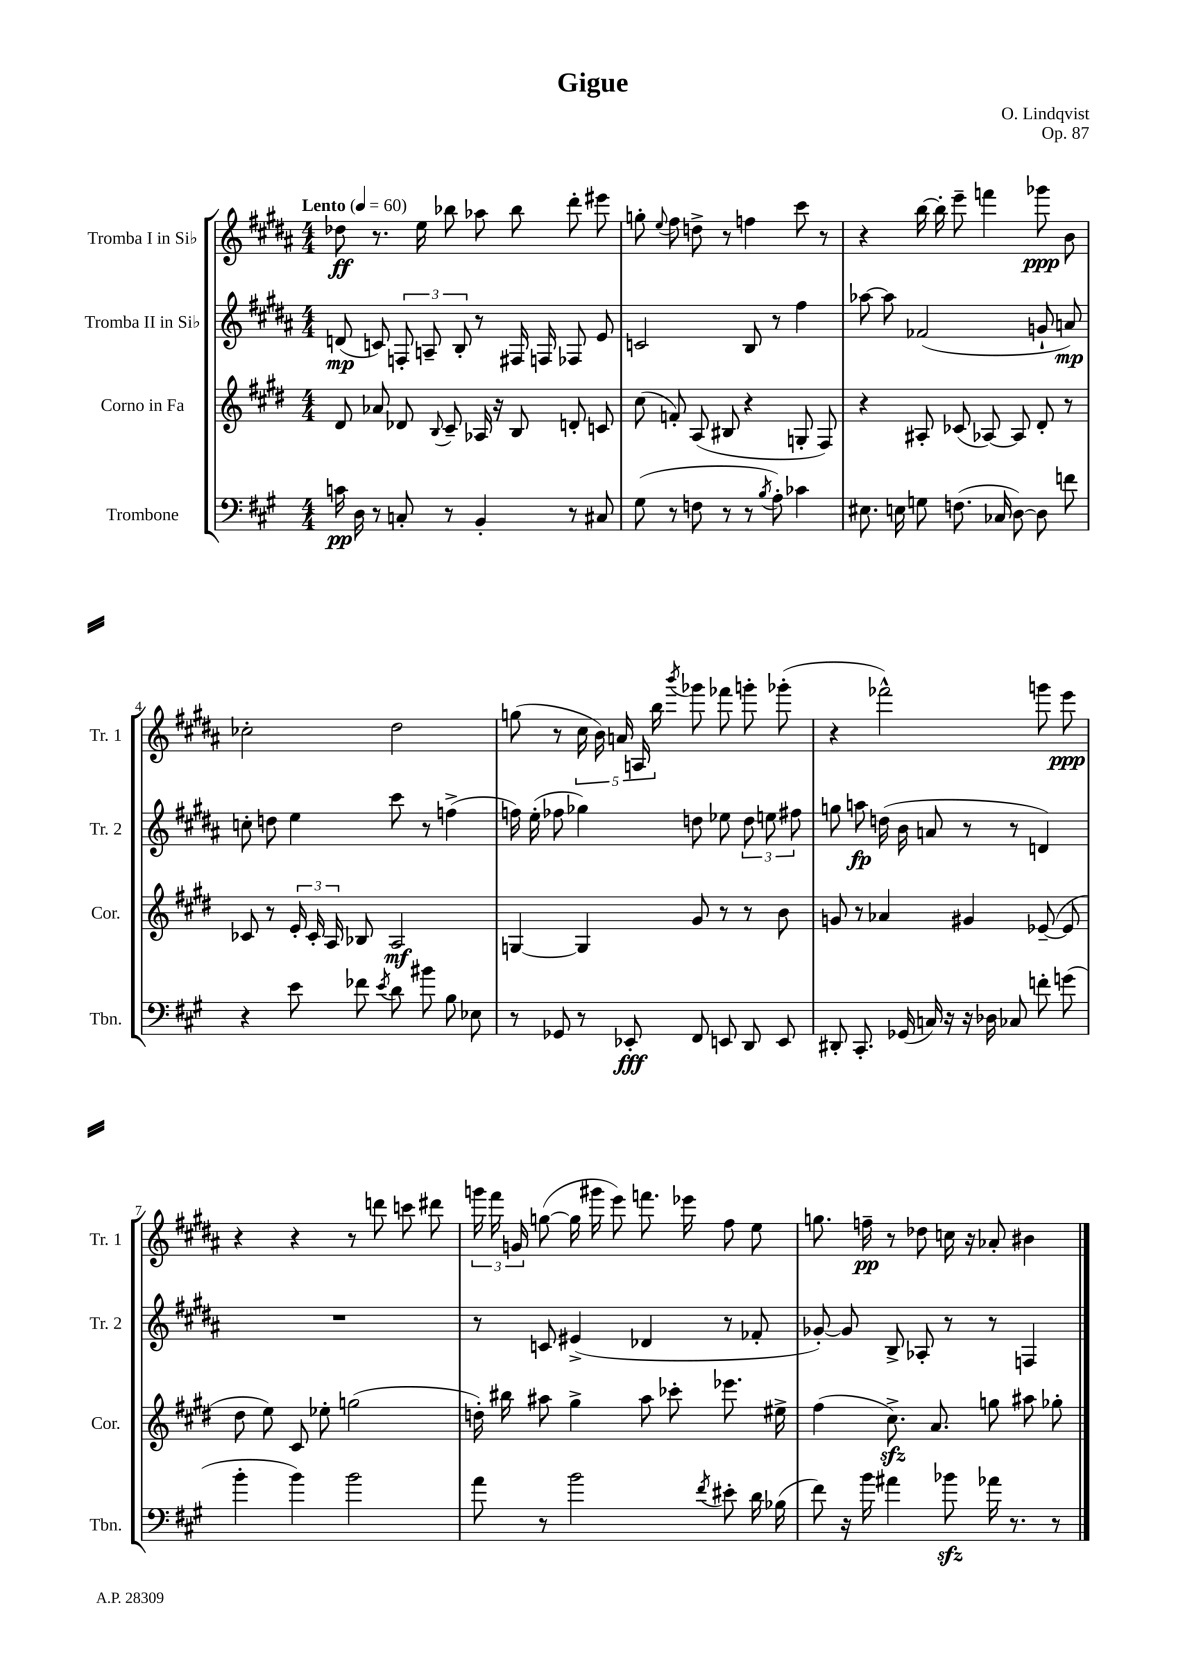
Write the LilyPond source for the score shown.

\header { title = "Gigue" composer = "O. Lindqvist" opus = "Op. 87" }
<<
\new StaffGroup <<
\new Staff = "s0" \with { instrumentName = "Tromba I in Sib" shortInstrumentName = "Tr. 1" } {
    \clef treble \key b \major \numericTimeSignature \time 4/4 \tempo "Lento" 4 = 60
    \autoBeamOff des''8\ff r8. e''16 bes''8 aes''8 bes''8 dis'''8-. eis'''8 |
    g''8-. \appoggiatura { e''8 } fis''8 d''8-> r8 f''4 cis'''8 r8 |
    r4 b''16~ b''16-. e'''8-- f'''4 ges'''8\ppp b'8 |
    ces''2-. dis''2 |
    g''8( r8 \tuplet 5/4 { cis''16 b'16) a'16 a16 b''16 } \acciaccatura { b'''8 } ges'''8 fes'''8 g'''8-. ges'''8-.( |
    r4 fes'''2-^) g'''8 e'''8\ppp |
    r4 r4 r8 d'''8 c'''8 dis'''8 |
    \tuplet 3/2 { g'''16 fis'''16 g'16 } g''8~( g''16 gis'''16 e'''8) f'''8. ees'''16 fis''8 e''8 |
    g''8. f''16--\pp r8 des''8 c''16 r16 aes'8-. bis'4 \bar "|." |
}
\new Staff = "s1" \with { instrumentName = "Tromba II in Sib" shortInstrumentName = "Tr. 2" } {
    \clef treble \key b \major \numericTimeSignature \time 4/4
    \autoBeamOff d'8\mp( c'8) \tuplet 3/2 { f8-. a8-- b8-. } r8 fis16 f16 fes8 e'8 |
    c'2 b8 r8 fis''4 |
    aes''8~ aes''8 fes'2( g'8-! a'8\mp) |
    c''8-. d''8 e''4 cis'''8 r8 f''4->( |
    f''16) e''16-.( fes''8 ges''4) d''8 ees''8 \tuplet 3/2 { d''8 e''8 fis''8 } |
    g''8 a''8\fp d''16( b'16 a'8 r8 r8 d'4) |
    R1 |
    r8 c'8 eis'4->( des'4 r8 fes'8-. |
    ges'8~-.) ges'8 b8-> aes8-. r8 r8 f4 \bar "|." |
}
\new Staff = "s2" \with { instrumentName = "Corno in Fa" shortInstrumentName = "Cor." } {
    \clef treble \key e \major \numericTimeSignature \time 4/4
    \autoBeamOff dis'8 aes'8 des'8 \appoggiatura { b8 } cis'8-- aes16 r16 b8 d'8-. c'8 |
    cis''8( f'8-.) a8( bis8 r4 g8-. fis8) |
    r4 ais8-. ces'8( aes8~) aes8 dis'8-. r8 |
    ces'8 r8 \tuplet 3/2 { e'16-. ces'16-. a16 } bes8 a2\mf |
    g4~ g4 gis'8 r8 r8 b'8 |
    g'8 r8 aes'4 gis'4 ees'8~--( ees'8 |
    dis''8 e''8) cis'8 ees''8-. g''2( |
    d''16-.) bis''16 ais''8 gis''4-> ais''8 ces'''8-. ees'''8. eis''16-> |
    fis''4( cis''8.->\sfz) a'8. g''8 ais''8 ges''8-. \bar "|." |
}
\new Staff = "s3" \with { instrumentName = "Trombone" shortInstrumentName = "Tbn." } {
    \clef bass \key a \major \numericTimeSignature \time 4/4
    \autoBeamOff c'16\pp d16 r8 c8-. r8 b,4-. r8 cis8 |
    gis8( r8 f8 r8 r8 \acciaccatura { b8 } a8-.) ces'4 |
    eis8. e16 g8 f8.( ces16 d8~) d8 f'8 |
    r4 e'8 fes'8 \acciaccatura { e'8 } d'8 bis'8 b8 ees8 |
    r8 ges,8 r8 ees,8-.\fff fis,8 e,8 d,8 e,8 |
    dis,8-. cis,8.-. ges,16( c16) r16 r16 des16 ces8 f'8-. g'8( |
    b'4-. b'4) b'2 |
    a'8 r8 b'2 \acciaccatura { fis'8 } eis'8-. d'16 bes16( |
    fis'8) r16 b'16 ais'4 bes'8\sfz aes'16 r8. r8 \bar "|." |
}
>>
>>
